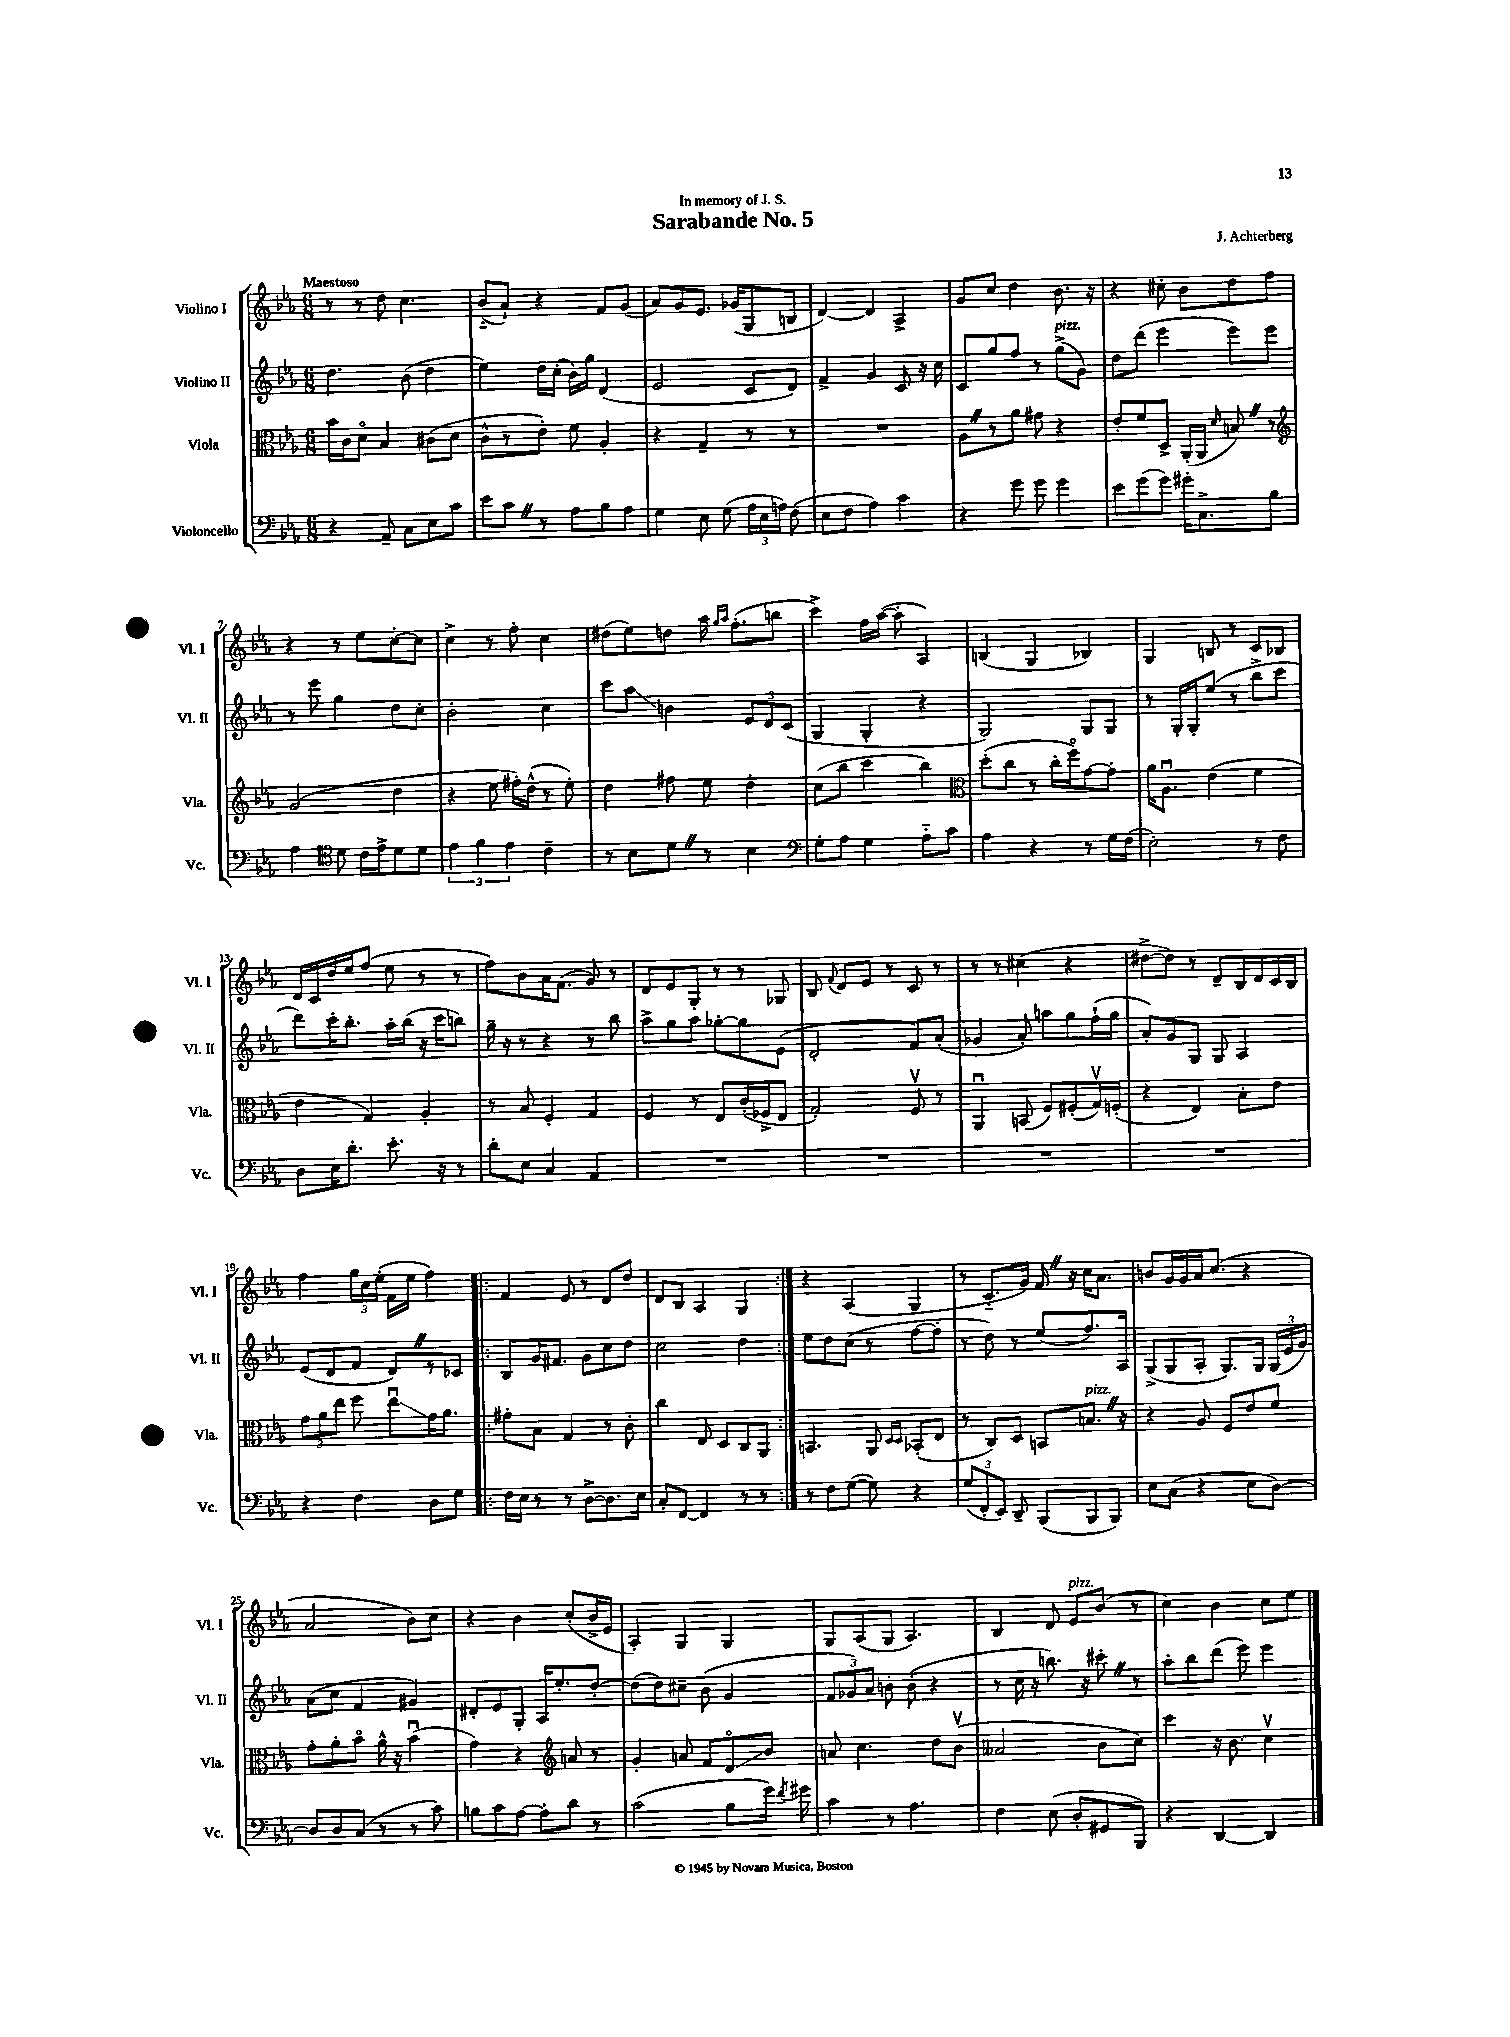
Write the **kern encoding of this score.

**kern	**kern	**kern	**kern
*staff4	*staff3	*staff2	*staff1
*clefF4	*clefC3	*clefG2	*clefG2
*k[b-e-a-]	*k[b-e-a-]	*k[b-e-a-]	*k[b-e-a-]
*M6/8	*M6/8	*M6/8	*M6/8
4r	16b-\LL	4.dd\	8r
.	16c\J	.	.
.	8do\J	.	8r
8AA-~/	4B-/	.	8dd\
8C\L	.	(8b-\	4.cc\
8E-\	(8c#\L	4dd\	.
8c\J	8d\J	.	.
=	=	=	=
8e-\L	8c^^\L	4ee-\)	(8b-'~/L
8c\J	8r	.	8a-`/J)
8r	8e-'\J)	16dd\LL	4r
.	.	(16cc'\JJ	.
8A-\L	8f\	16b-\LL)	.
.	.	16gg\JJ	.
8B-\	4A-'/	(4d/	8f/L
8A-\J	.	.	(8g/J
=	=	=	=
4G\	4r	2e-/	8a-/L)
.	.	.	8g/
8E-\	4G~/	.	8.e-/J
(8G\	.	.	.
.	.	.	(16g-/LK
24A-\LL	8r	8c/L	8G/
24E-\	.	.	.
24A\JJ)	.	.	.
(8F\	8r	8d/J)	8B/J
=	=	=	=
8E-\L	2.r	4f^/	[4d/)
8F\J	.	.	.
4A-\)	.	4g/	4d/]
4c\	.	8c/	4A-^/
.	.	16r	.
.	.	16cc\	.
=	=	=	=
4r	8A-\L	8c/L	8g/L
.	8r	8gg/	8cc/J
8g\	8a-\J	8ff/J	4dd\
8g\	8g#\	8r	.
4g\	4r	(8gg^\L	8.b-\
.	.	8g\J)	.
.	.	.	16r
=	=	=	=
8e-\L	8e-'/L	8dd\L	4r
(8g\	8f/	(8ddd\J	.
8g\J)	8D^/J	4eee-\	8cc#'\
16g#'\LK	(16AA-'/LL	.	8b-\L
8.C^\	16AA-/JJ	.	.
.	16qqd/	.	.
.	8B/)	8eee-\L)	8dd\
8B-\J	8r	8eee-\J	8ff\J
=	=	=	=
*	*clefG2	*	*
4A-\	(2g/	8r	4r
.	.	8eee-\	.
*clefC4	*	*	*
8d\	.	4gg\	8r
16c\LL	.	.	8ee-\L
16e-^\J	.	.	.
8d\	4dd\	8dd\L	[8cc'\
8d\J	.	8cc'\J	8cc\]J
=	=	=	=
6e-\	4r	2b-'\	4cc^\
6f\	.	.	.
.	8ee-\	.	8r
6e-\	.	.	.
.	16ff#'\LL)	.	8ff'\
.	(16dd^^\JJ	.	.
4c~\	8r	4cc\	4cc\
.	8ee-'\)	.	.
=	=	=	=
8r	4dd\	8ccc\L	(8dd#\L
8B-\L	.	8aa-\J	8ee-\)
8d\J	8ff#\	4b\	8dd\J
8r	8ee-\	.	16aa-\
.	.	.	16qqgg/LL
.	.	.	16qqaa-/JJ
.	.	.	(8.ff'\L
4B-\	4dd'\	12e-/L	.
.	.	12d/	.
.	.	.	8bb\J
.	.	(12c/J	.
=	=	=	=
*clefF4	*	*	*
8G'\L	(8cc\L	4G/	4ccc^\)
8A-\J	8bb-\J	.	.
4G\	4ccc\	4G'/	16ff\LL
.	.	.	([16aa-\JJ
.	.	.	8aa-'\]
8A-'~\L	4bb-\)	4r	4A-/)
8c\J	.	.	.
=	=	=	=
*	*clefC3	*	*
4A-\	(8dd'\L	2G/)	(4B/
.	8cc\J	.	.
4r	8r	.	4G/
.	16cc'\LL	.	.
.	16ffo\J)	.	.
8r	[8g\	8G/L	4B-/)
16G\LL	8g'\]J	8G/J	.
(16F\JJ	.	.	.
=	=	=	=
2E-'\)	16a-\LK	8r	4G/
.	8.A-u\J	.	.
.	.	16G'/LL	.
.	.	16G'/J	.
.	(4e-\	(8ee-/J	8B/
.	.	8r	8r
8r	4f\	8bb-^\L	8c/L
8F\	.	8ccc\J	8B-/J
=	=	=	=
8D\L	4e-\	8ddd\L)	16d/LL
.	.	.	16c/
16E-\K	.	16ccc'\K	16dd/
8.d'\J	.	8.bb-'\J	16ee-/J
.	4G/)	.	(8ff/J
8.e-'\	.	16aa-'\LL	8ee-\
.	.	(16bb-\JJ	.
.	4A-'/	16r	8r
16r	.	16ccc\LK	.
8r	.	8bb\J)	8r
=	=	=	=
8d'\L	8r	16gg~\	8ff\L)
.	.	16r	.
8E-\J	8B-/	8r	8b-\
4C/	4F'/	4r	16a-\K
.	.	.	(8.f\J
4AA-/	4G/	8r	8g/)
.	.	8bb-\	8r
=	=	=	=
2.r	4F/	8aa-^\L	8d/L
.	.	8gg\	8e-/
.	8r	8aa-\J	8G'/J
.	8E-/L	[8gg-'\L	8r
.	(16c'/L	8gg-\]	8r
.	16F-^/J	.	.
.	8E-/J	(8e-\J	8G-/
=	=	=	=
2.r	2G'/)	2d'/	8B-/
.	.	.	8qqf/
.	.	.	8d/L
.	.	.	8e-/J
.	.	.	8r
.	8Fv/	8f/L)	8c/
.	8r	(8a-'/J	8r
=	=	=	=
2.r	4AA-u/	4g-/	8r
.	.	.	8r
.	(8BB/	8a-'/)	(4cc#\
.	8F/L)	8aa\L	.
.	(8F#'/	8gg\	4r
.	16Gv/L)	(16ff`\L	.
.	(16F'/JJ	16gg\JJ	.
=	=	=	=
2.r	4r	8a-'/L)	[8dd#^\L
.	.	8g/	8dd#\]J)
.	4E-/)	8G/J	8r
.	.	8G/	8d~/L
.	8B-'\L	4A-/	16B-/L
.	.	.	16d/
.	8e-\J	.	16c/
.	.	.	16B-/JJ
=	=	=	=
4r	12g\L	(8e-/L	4ff\
.	12a-\	.	.
.	.	8d/	.
.	12ee-\J	.	.
4F\	8ff\	8f/J	24gg\LL
.	.	.	24cc\
.	.	.	(24ee-'\JJ
.	8ee-u\L	8d/L)	16f\LL
.	.	.	16ee-\JJ
8D\L	16g\K	8r	4ff\)
.	8.a-\J	.	.
8G\J	.	8c-/J	.
=!|:	=!|:	=!|:	=!|:
16F\LL	8g#'\L	8B-/L	4f/
16E-\JJ	.	.	.
8r	8B-\J	16g/K	.
.	.	8.f#/J	.
8r	4G/	.	8e-/
[8D^\L	.	8g\L	8r
8.D\]	8r	8cc\	8d/L
.	8c'\	8dd\J	8dd/J
16E-\Jk	.	.	.
=	=	=	=
8C'/L	4cc\	2cc\	8d/L
[8FF/J	.	.	8B-/J
4FF/]	8E-/	.	4A-/
.	8D/L	.	.
8r	8C/	4dd\	4G/
8r	8AA-/J	.	.
=:|!	=:|!	=:|!	=:|!
8r	4.BB/	8ee-\L	4r
8F\L	.	8dd\	.
([8G\J	.	(8cc\J	(4A-/
8G\])	8AA-/	8r	.
.	16qqD/LL	.	.
.	16qqD/JJ	.	.
4r	(8BB-'/L	[8ff\L	4G/
.	8E-/J	8ff'\]J	.
=	=	=	=
(12G/L	8r	8r	8r
12FF'/	.	.	.
.	8C/L)	8dd\)	8.c'~/L
12EE-/J)	.	.	.
8DD~/	8D/J	8r	.
.	.	.	16g/Jk)
(8BBB-/L	8BB/L	(8ee-/L	16f/
.	.	.	16r
8BBB-/	8.B/J	8.ff/)	16cc\LK
.	.	.	8.a-\J
8BBB-/J)	.	.	.
.	16r	16A-/Jk	.
=	=	=	=
8E-\L	4r	(8G^/L	8b/L
(8C\J	.	8G/	16g/L
.	.	.	16g/
4r	8A-/	8A-'/J	16a-/J
.	.	.	(8.cc/J
.	8F/L	8.G/L)	.
8E-\L	8e-/	.	4r
.	.	16G/Jk	.
[8D\J)	8f/J	(24G/LL	.
.	.	24e-/	.
.	.	24g/JJ)	.
=	=	=	=
8D/]L	8g'\L	(8a-\L	2a-/
8D/	8a-'\	8cc\J	.
(8C/J	8b-o\J	4f/	.
8r	16a-^^\	.	.
.	16r	.	.
8r	(4b-u\	4g#/)	8b-\L)
8c\)	.	.	8cc\J
=	=	=	=
8B\L	4g\)	8d#'/L	4r
8c\	.	8e-/	.
[8A-\J	4r	8G'/J	4b-\
8A-'\]L	.	16A-/LK	.
.	.	8.ee-'/	.
*	*clefG2	*	*
8d\J	8a/	.	(8cc'/L
8r	8r	[8dd'/J	16b-^/L
.	.	.	16e-/JJ
=	=	=	=
(2c\	4g'/	(8dd\]L	4A-'/)
.	.	8dd\)	.
.	8a/	8cc#~\J	4G/
.	8f/L	(8b-\	.
8B-\L	8do/	4g/	4G/
16g\Jk)	8b-/J	.	.
8qf/	.	.	.
16g#\	.	.	.
=	=	=	=
4c\	8a/	12f/L	8G/L
.	.	12g-/)	.
.	4.cc\	.	(8A-/
.	.	12a-/J	.
8r	.	8b'\	8G/J
4.A-\	.	(8b'\	4.A-/)
.	8dd\L	4r	.
.	(8b-v\J	.	.
=	=	=	=
4F\	2a--/	8r	4B-/
.	.	16cc\	.
.	.	16r	.
(8E-\	.	8.bb\)	8d/
8D'/L	.	.	8e-/L
.	.	16r	.
8GG#/	8b-\L	8ccc#'\	(8b-/J
8BBB-/J)	8cc\J)	8r	8r
=	=	=	=
4r	4ccc\	8aa-'\L	4cc\)
.	.	8bb-\	.
[4DD/	16r	(8ddd\J	4b-\
.	8.b-\	.	.
.	.	8eee-\)	.
4DD/]	4ccv\	4eee-\	8cc\L
.	.	.	8ee-\J
==	==	==	==
*-	*-	*-	*-
